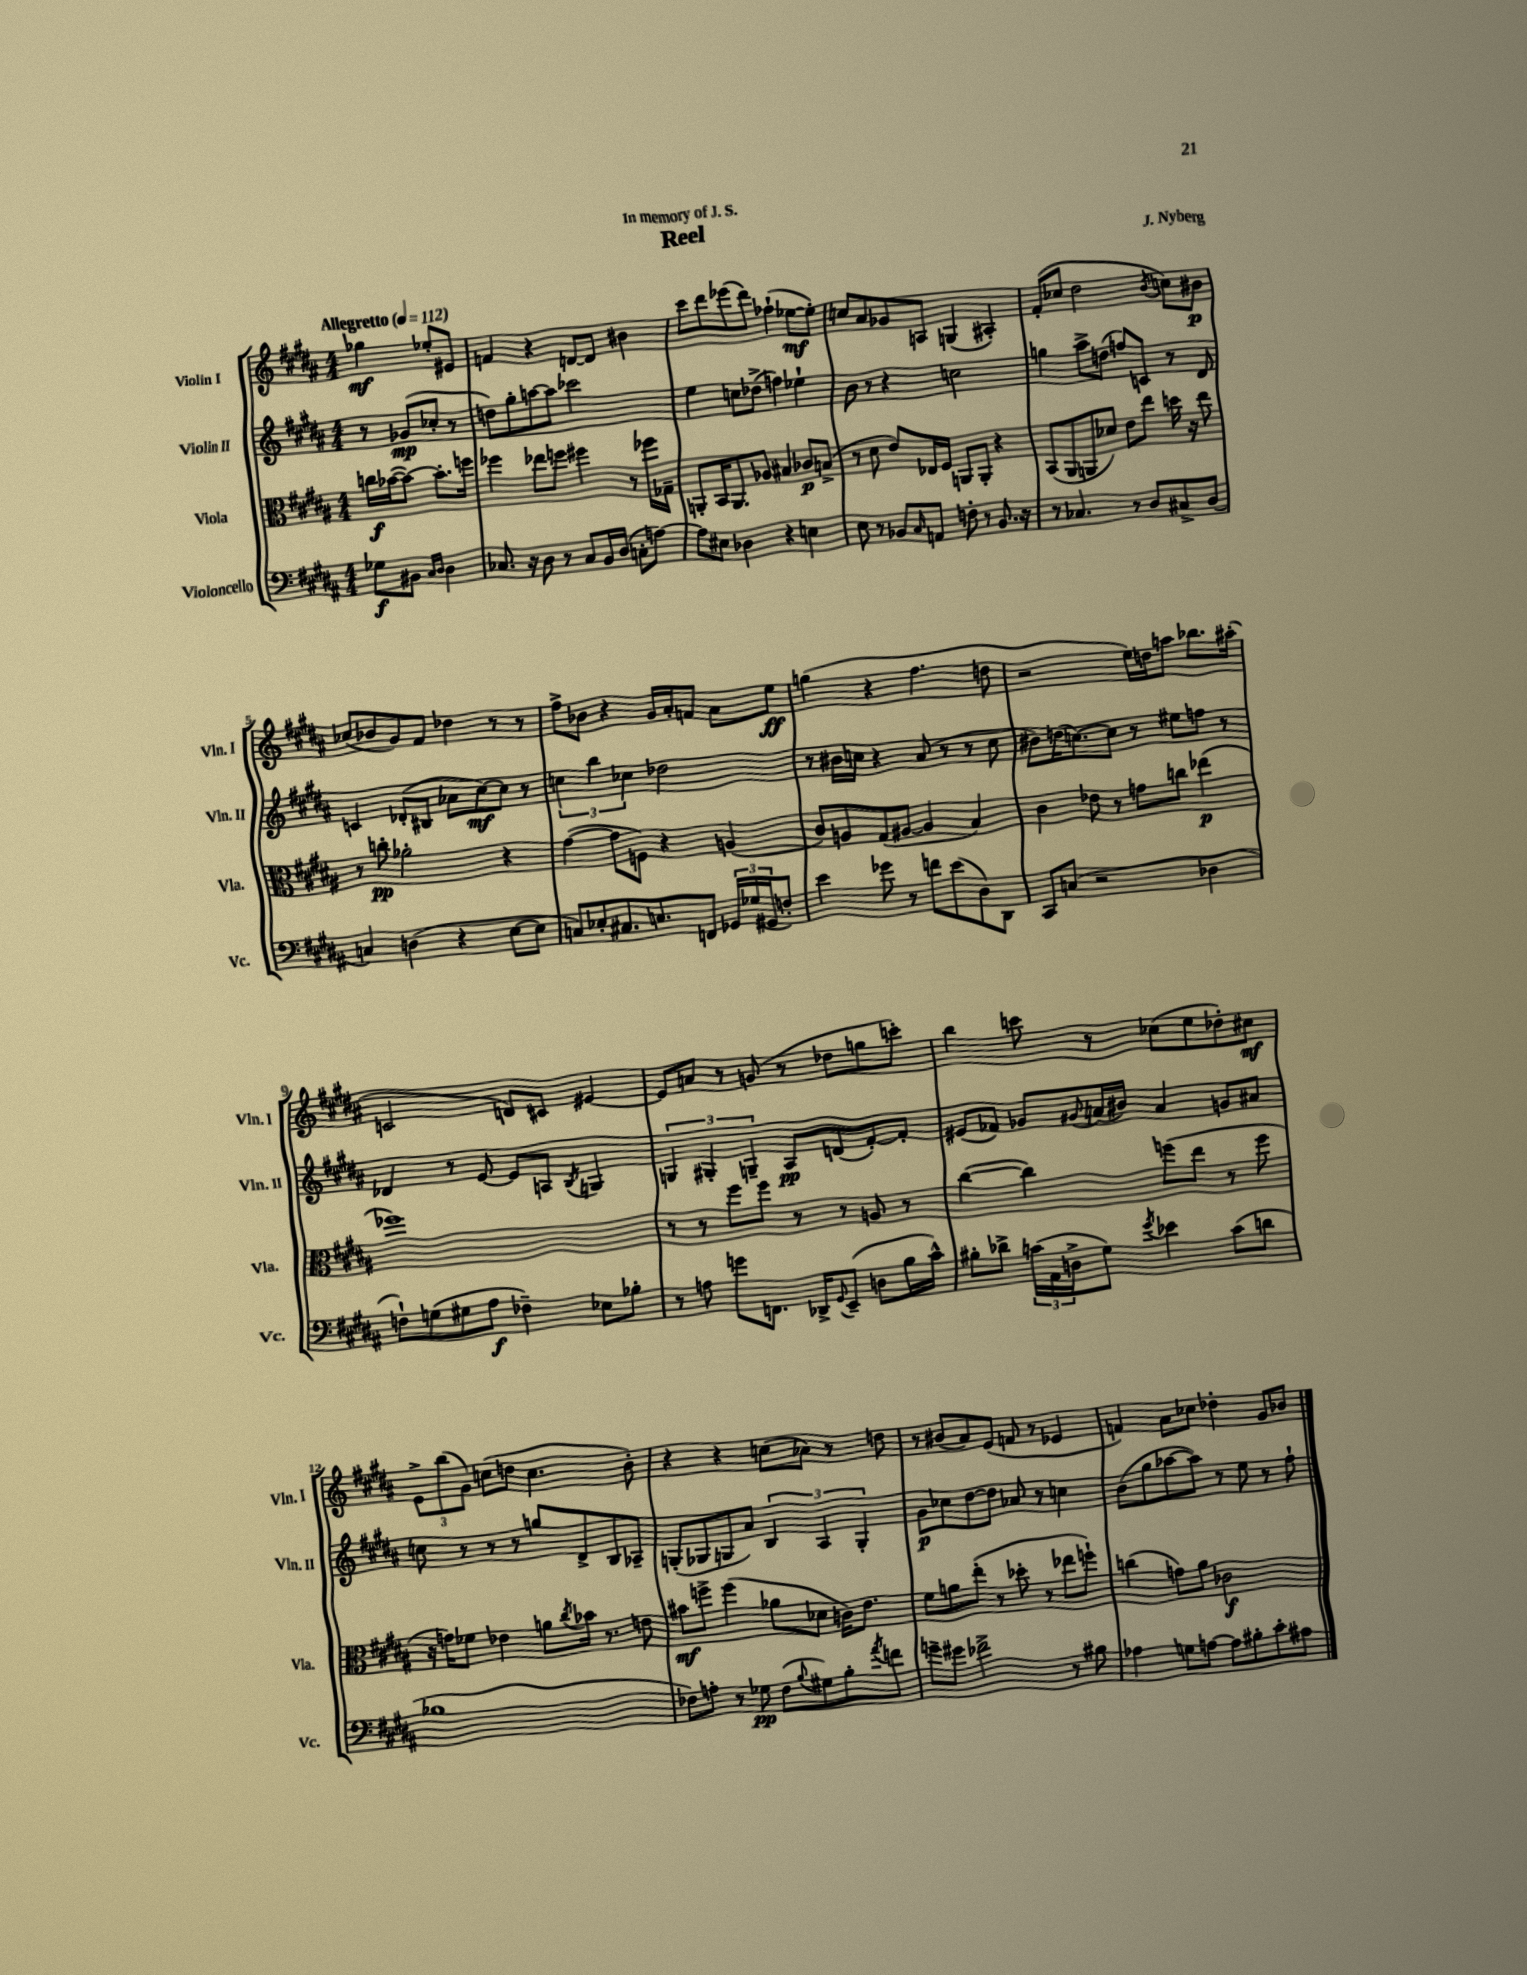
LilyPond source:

\header { title = "Reel" composer = "J. Nyberg" dedication = "In memory of J. S." }
<<
\new StaffGroup <<
\new Staff = "s0" \with { instrumentName = "Violin I" shortInstrumentName = "Vln. I" } {
    \clef treble \key b \major \numericTimeSignature \time 4/4 \partial 2 \tempo "Allegretto" 4 = 112
    ges''4\mf ees''8-. eis'8 |
    f'4 r4 d'8~ d'8 bis'4 |
    cis'''8 dis'''8 ees'''8( dis'''8) fes''4-!( ees''8~\mf ees''8-.) |
    c''8 ais'8 ges'8 a8 g4( ais4-.) |
    fis'8-.( ces''8 dis''2 \acciaccatura { b'8 } c''8) bis'8\p |
    ces''8( bes'8 gis'8) fis'8 des''4 r8 r8 |
    fis''8-> bes'8 r4 gis'16 ais'16-. f'8 ais'8 e''8\ff |
    g''4( r4 fis''4. d''8 |
    r2 e''16) d''16 a''8 bes''8. ais''16-.( |
    c'2 d'8) cis'8 eis'4~ |
    eis'8 a'8 r8 g'8( r8 des''8 g''8 c'''8-.) |
    b''4 c'''8 r8 ces''8( e''8 des''8-.) cis''8\mf |
    \tuplet 3/2 { e'8-> b''8( gis'8) } c''8( d''8 c''4. b'8-.) |
    r4 r4 c''8( aes'8) r8 d''8 |
    r8 bis'8( ais'8) e'8( f'8 r8 ees'4 |
    f'4) ais'8 ces''8 des''4-. gis'8 bes'8 \bar "|." |
}
\new Staff = "s1" \with { instrumentName = "Violin II" shortInstrumentName = "Vln. II" } {
    \clef treble \key b \major \numericTimeSignature \time 4/4 \partial 2
    r8 ges'8\mp( ces''8-. r8 |
    d''8) gis''8-. a''8~ a''8 ces'''2 |
    e''4 c''8 des''8->( f''4) ees''4-! |
    b'8 r8 r4 c''2 |
    g''4 ais''8-> d''8( f''8) c'8 r8 dis'8 |
    c'4 des'8-.( bis8 aes'8 cis''8~\mf) cis''8 r8 |
    \tuplet 3/2 { c''4 b''4 ces''4 } des''2 |
    r8 bis'16 c''16 r4 ais'8( r8 r8 c''8 |
    bis'8) d''16( c''8.~) c''8 r8 eis''8 f''8 r8 |
    des'4 r8 e'8~ e'8 a8 \acciaccatura { b8 } g4 |
    \tuplet 3/2 { g4 gis4-. g4-- } ais8\pp d'8( fis'8~-.) fis'8-. |
    eis'8( fes'8) ges'8 \appoggiatura { gis'8 } a'16( bis'16) a'4 g'8 ais'8 |
    c''8 r8 r8 r8 g''8 dis'8-> b8 aes8-- |
    g8-.( ges8 g8 ais'8) \tuplet 3/2 { b4 ais4 g4-. } |
    gis'8\p ces''8 dis''8~ dis''8 aes'8 r8 c''4 |
    b'8( gis''8 aes''8~ aes''8) r8 e''8 r8 fis''8-! \bar "|." |
}
\new Staff = "s2" \with { instrumentName = "Viola" shortInstrumentName = "Vla." } {
    \clef alto \key b \major \numericTimeSignature \time 4/4 \partial 2
    c''16\f bes'16~( bes'8~) bes'8.-. f''16 |
    fes''4 ees''8 f''8 fis''4 r8 fes''16 ges16-- |
    a,8-. b,16 a,8. aes8 bis4 ces'8\p b8->( |
    r8 dis'8 e'8) ees16 fis16 a,8 a,8-. r4 |
    b,8( ais,8 a,8 des'8) e'8 e''8 d''16 r16 e''8 |
    r8 c''8-.\pp aes'2-. r4 |
    gis'4~( gis'8 f8) r4 a4( |
    cis'8) a8 gis8( ais8~ ais4 b4) |
    cis'4 ees'8 r8 g'8 c''8 ees''4\p( |
    fes''1) |
    r8 r8 fis''8 fis''8 r8 r8 a8 r8 |
    cis''4~( cis''4) f''8( e''8 r8 f''8 |
    r16 g'16) fes'8 ees'4 a'8 \acciaccatura { cis''8 } bes'16 r8. e'8 |
    bis'8\mf f''8-> f''4( aes'8 des'8 c'16) e'8. |
    fis'8 a'8 e''8-.( r8 des''8-. r8 ees''8 f''8-!) |
    c''4( g'8) ais'8 ces'2\f \bar "|." |
}
\new Staff = "s3" \with { instrumentName = "Violoncello" shortInstrumentName = "Vc." } {
    \clef bass \key b \major \numericTimeSignature \time 4/4 \partial 2
    ges8\f bis,8 \grace { cis16 dis16 } dis4 |
    ces8. r16 dis8 r8 ces8 b,16 dis16( c8-. a8~) |
    a8 eis8 des4 r4 e4 |
    e8 r8 bes,8 \grace { cis16 } a,8 f8-. r8 bes,8. r16 |
    r8 ces4. r8 dis8 cis8-> dis8( |
    c4) d4( r4 e8~ e8 |
    c8) ees8-. cis8. e8. f,8 \tuplet 3/2 { ges,16 ges16( gis,16 } f8-.) |
    e'4 ges'8 r8 f'8 e'8( dis8) dis,8 |
    cis,8 c8( r2 des4 |
    f8-!) g8( gis8 ais8\f fes4--) ees8 bes8-. |
    r8 a8 g'8 f,8. des,16-> \appoggiatura { gis,8 } e,8--( d8 b16 cis'16-^) |
    bis8-. des'8-> \tuplet 3/2 { c'16( ais,16 d16-> } gis8) \acciaccatura { gis'8 } ees'4 c'8( d'8 |
    bes1 |
    fes8) a8-. r8 ges8\pp fes8( \appoggiatura { b8 } gis8) b8-. \acciaccatura { ais'8 } f'8 |
    g'8-- gis'8 fes'2-> r8 bis8 |
    aes4 g8 a8~ a8 bis8-. cis'8-. ais8 \bar "|." |
}
>>
>>
